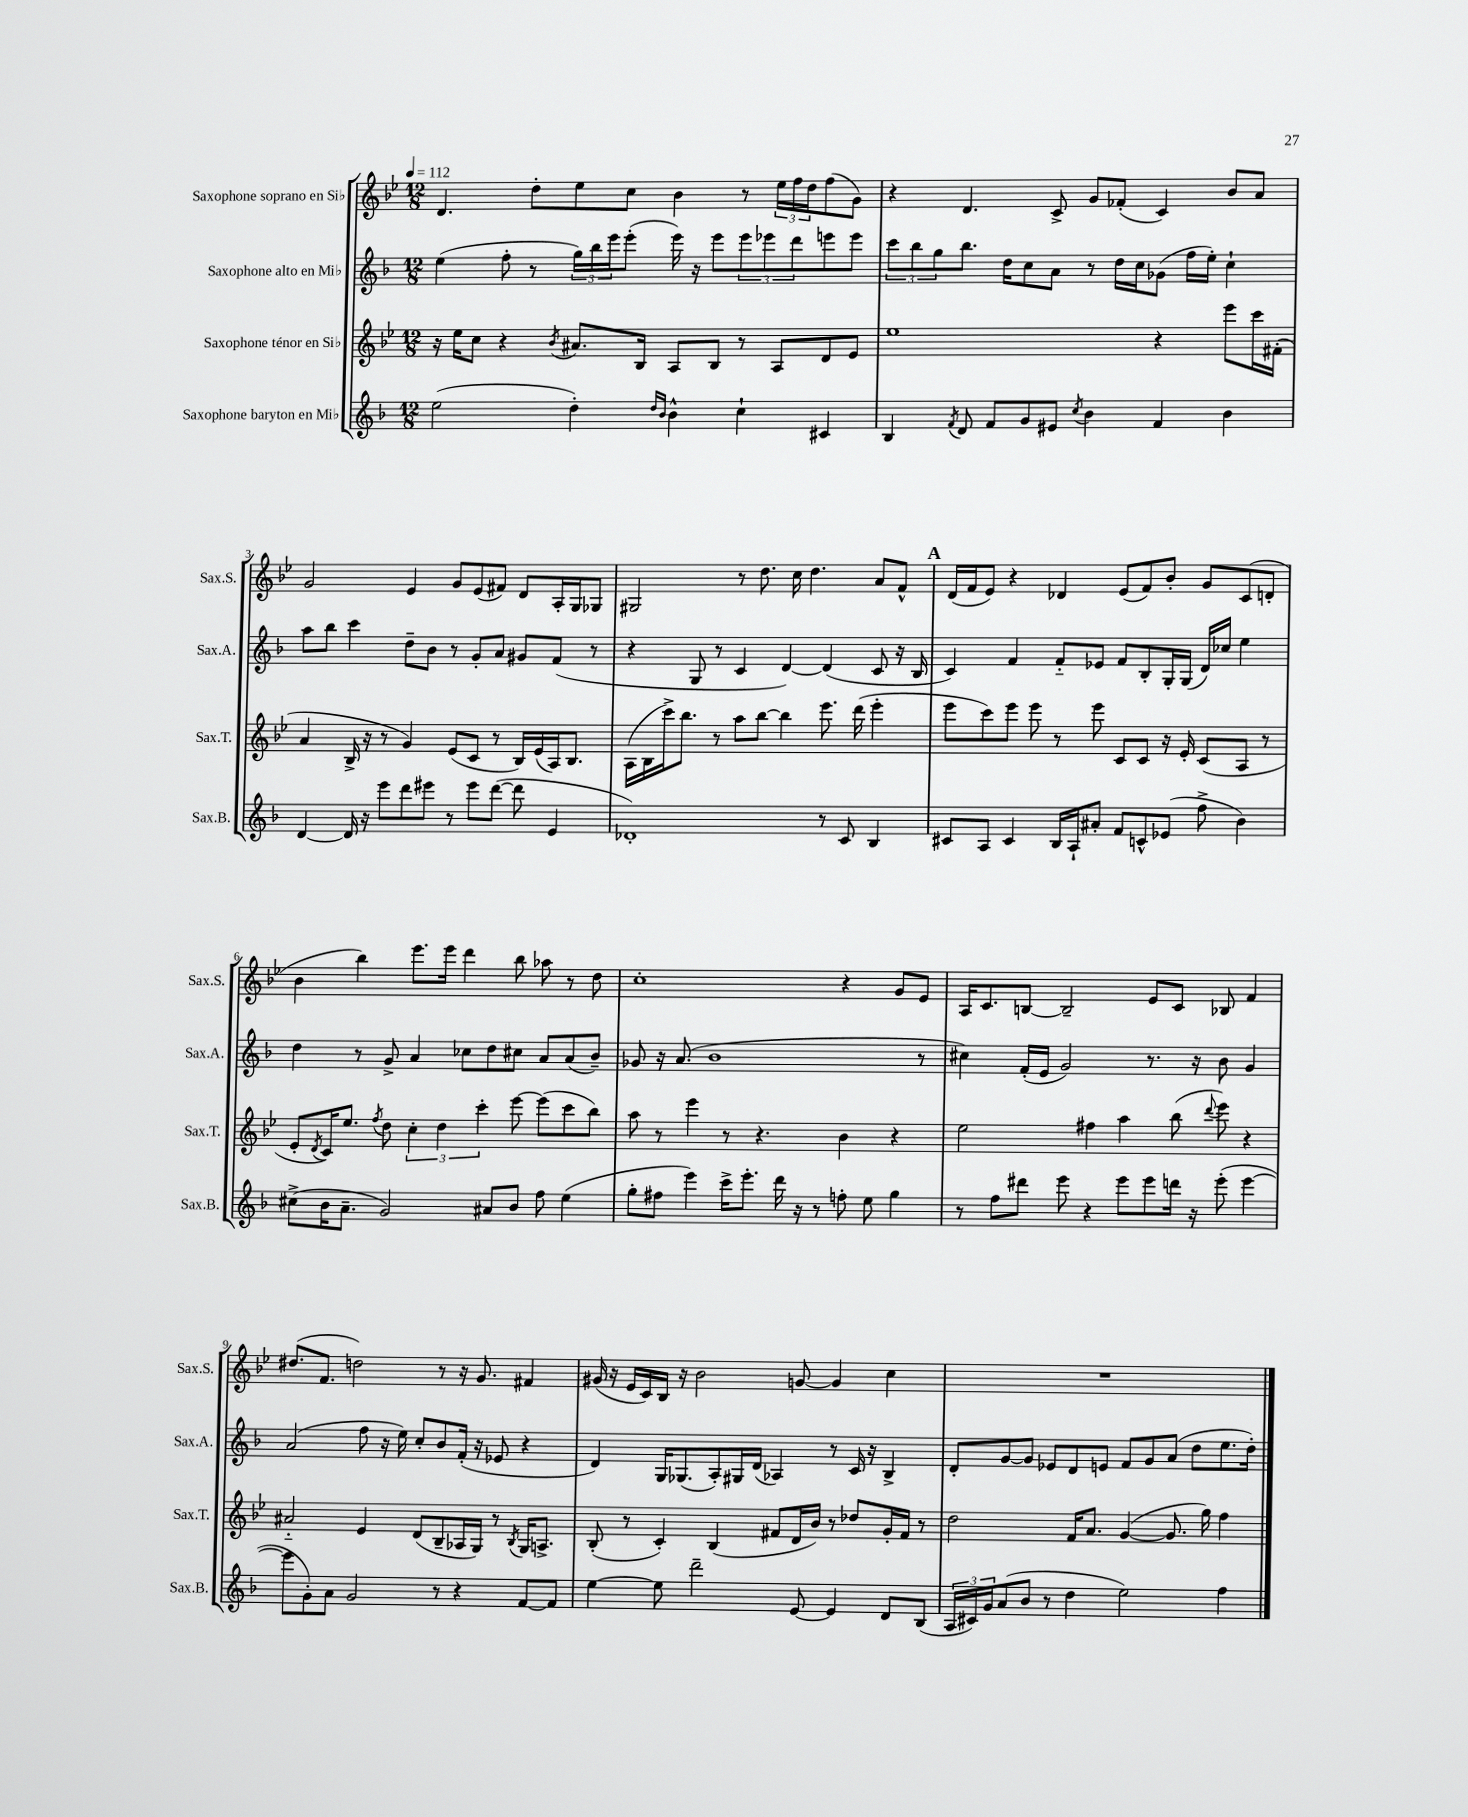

**kern	**kern	**kern	**kern
*staff4	*staff3	*staff2	*staff1
*clefG2	*clefG2	*clefG2	*clefG2
*k[b-]	*k[b-e-]	*k[b-]	*k[b-e-]
*M12/8	*M12/8	*M12/8	*M12/8
*MM112	*MM112	*MM112	*MM112
(2ee\	16r	(4ee\	4.d/
.	16ee-\LK	.	.
.	8cc\J	.	.
.	4r	8ff'\	.
.	.	8r	8dd'\L
.	8qb-/	.	.
4dd'\)	8.a#/L	24gg\LL)	8ee-\
.	.	24bb-\	.
.	.	24eee\J	.
.	.	(8eee'\J	8cc\J
.	16B-/Jk	.	.
16qqdd/LL	.	.	.
16qqb-/JJ	.	.	.
4b-^^\	8A/L	16eee\)	4b-\
.	.	16r	.
.	8B-/J	8eee\L	.
4cc`\	8r	12eee\	8r
.	.	12eee-\	.
.	8A/L	.	24ee-\LL
.	.	12ddd\	24ff\
.	.	.	24dd\J
4c#/	8d/	8eee\	(8ff\
.	8e-/J	8eee\J	8g\J)
=	=	=	=
4B-/	1ee-	12ccc\L	4r
.	.	12bb-\	.
.	.	12gg\	.
8qf/	.	.	.
8d/	.	8.bb-\J	4.d/
8f/L	.	.	.
.	.	16dd\LK	.
8g/	.	8cc\	.
8e#/J	.	8a\J	8c^/
8qcc/	.	.	.
4b-\	.	8r	8g/L
.	.	16dd\LL	(8f-'/J
.	.	16cc\J	.
4f/	4r	(8g-\J	4c/)
.	.	16ff\LL	.
.	.	16ee'\JJ)	.
4b-\	8eee-\L	4cc`\	8b-/L
.	16ccc\L	.	8a/J
.	(16f#'\JJ	.	.
=	=	=	=
[4d/	4a/	8aa\L	2g/
.	.	8bb-\J	.
16d/]	16B-^/	4ccc\	.
16r	16r	.	.
8eee\L	8r	.	.
8ddd\	4g/)	8dd~\L	4e-/
8eee#\J	.	8b-\J	.
8r	(8e-/L	8r	8g/L
8eee#\L	8c/J	8g'/L	(8e-/
([8ddd\J	8r	8a/J	8f#/J)
8ddd\]	16B-/LL)	8g#/L	8d/L
.	(16e-/	.	.
4e/	16A/J)	(8f/J	16A'/L
.	8.B-/J	.	16G/J
.	.	8r	8G-/J
=	=	=	=
1d-')	(16A\LL	4r	2G#/
.	16B-\	.	.
.	16ccc^\J)	.	.
.	8.bb-\J	.	.
.	.	8G/	.
.	8r	8r	.
.	8aa\L	4c/	8r
.	[8bb-\J	.	8.dd\
.	4bb-\]	[4d/)	.
.	.	.	16cc\
.	.	.	4.dd\
8r	8.eee-\	(4d/]	.
8c/	.	.	.
.	(16ddd\	.	.
4B-/	4eee-'\	8c/	8a/L
.	.	16r	8f^^/J
.	.	16B-/	.
=	=	=	=
8c#/L	8eee-\L	4c/)	(16d/LL
.	.	.	16f/J
8A/J	8ccc\)	.	8e-/J)
4c#/	8eee-\J	4f/	4r
.	8eee-\	.	.
16B-/LL	8r	8f'~/L	4d-/
16A`/J	.	.	.
8a#'/J	8eee-\	8e-/J	.
8f/L	8c/L	8f/L	(8e-/L
8c^^/	8c/J	8B-'/	8f/)
(8e-/J	16r	16G'/L	8b-'/J
.	16e-'/	(16G/JJ	.
8ff^\	(8c/L	16d/LL)	8g/L
.	.	16cc-/JJ	.
4b-\)	8A/J	4ee\	(8c/
.	8r	.	8d'/J
=	=	=	=
(8cc#^\L	8e-'/L	4dd\	4b-\
.	8qd/	.	.
16b-\K	16c/K)	.	.
8.a~\J	8.ee-/J	.	.
.	.	8r	4bb-\)
.	8qff/	.	.
2g/)	8dd\	8g^/	.
.	6cc'\	4a/	8.eee-\L
.	6dd\	.	.
.	.	.	16eee-\Jk
.	.	8cc-\L	4ddd\
.	6ccc'\	.	.
8a#/L	.	8dd\	.
8b-/J	[8eee-\	8cc#\J	8bb-\
8ff\	(8eee-\]L	8a/L	8aa-\
(4ee\	8ccc\	(8a/	8r
.	8bb-\J)	8b-~/J)	8dd\
=	=	=	=
8gg'\L	8aa\	8g-/	1cc'
8ff#\J	8r	16r	.
.	.	(8.a/	.
4eee\)	4eee-\	.	.
.	.	1b-	.
16ccc^\LK	8r	.	.
8.eee'\J	.	.	.
.	4.r	.	.
16ddd\	.	.	.
16r	.	.	.
8r	.	.	.
8ff'\	4b-\	.	4r
8ee\	.	.	.
4gg\	4r	.	8g/L
.	.	8r	8e-/J
=	=	=	=
8r	2ee-\	4cc#\)	16A/LK
.	.	.	8.c/
8ff\L	.	.	.
8ddd#\J	.	(16f'/LL	[8B/J
.	.	16e/JJ	.
8eee\	.	2g/)	2B~/]
4r	4ff#\	.	.
8eee\L	4aa\	.	.
8eee\	.	8.r	8e-/L
16ddd\Jk	(8bb-\	.	8c/J
16r	.	16r	.
.	8qqddd/	.	.
(8eee'\	8eee-\)	8b-\	8B-/
[4eee\	4r	4g/	4f/
=	=	=	=
8eee\]L	2a#'~/	(2a/	(8.dd#/L
8g'\)	.	.	.
.	.	.	8.f/J
8a\J	.	.	.
2g/	.	.	2dd\)
.	4e-/	8ff\	.
.	.	16r	.
.	.	16ee\)	.
.	(8d/L	8cc'/L	.
8r	8B-~/	8b-/	8r
4r	16A-/L	(16f'/Jk	16r
.	16G/JJ)	16r	8.g/
.	8r	8e-/	.
.	8qB-/	.	.
[8f/L	16G/LK	4r	4f#/
.	8.A^/J	.	.
8f/]J	.	.	.
=	=	=	=
[4ee\	(8B-'/	4d/)	(16g#/
.	.	.	16r
.	8r	.	16e-/LL
.	.	.	16c/)
8ee\]	4c'/)	16G/LK	16B-/JJ
.	.	(8.G-/	16r
2ddd~\	.	.	2b-\
.	(4B-/	8A'/)	.
.	.	16G#/L	.
.	.	(16d/JJ	.
.	8f#/L	4A-/)	.
[8e/	16d/L	.	[8g/
.	16b-/JJ)	.	.
4e/]	8r	8r	4g/]
.	8dd-/L	16c/	.
.	.	16r	.
8d/L	16g'/L	4B-^/	4cc\
.	16f#/JJ	.	.
(8B-/J	8r	.	.
=	=	=	=
24A/LL	2dd\	8d'/L	1.r
24c#/)	.	.	.
24g/J	.	.	.
(8a/	.	[8g/	.
8b-/J	.	8g/]J	.
8r	.	8e-/L	.
4dd\	16f/LK	8d/	.
.	8.a/J	.	.
.	.	8e/J	.
2ee\)	([4g/	8f/L	.
.	.	8g/	.
.	8.g/]	(8a/J	.
.	.	8dd\L	.
.	16gg\)	.	.
4ff\	4ff\	8.ee\	.
.	.	16dd'\Jk)	.
==	==	==	==
*-	*-	*-	*-
